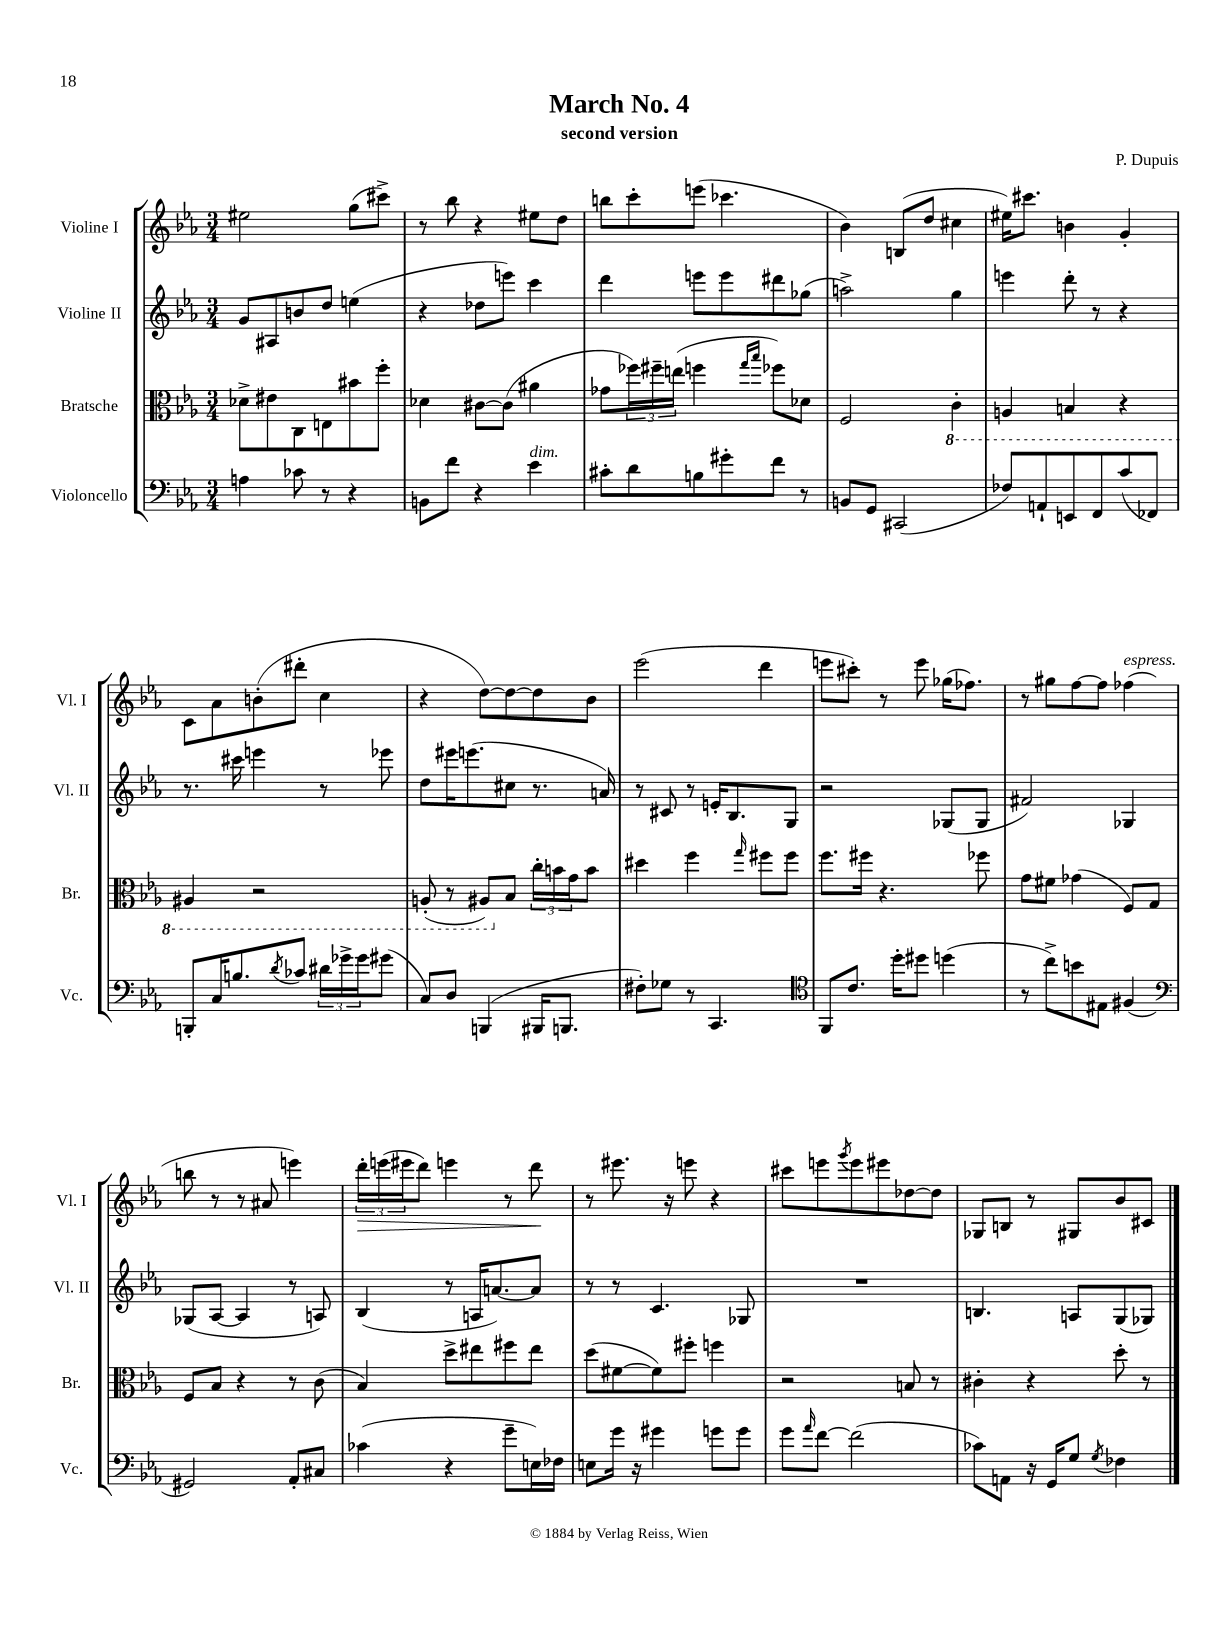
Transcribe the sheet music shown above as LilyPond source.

\header { title = "March No. 4" composer = "P. Dupuis" subtitle = "second version" }
<<
\new StaffGroup <<
\new Staff = "s0" \with { instrumentName = "Violine I" shortInstrumentName = "Vl. I" } {
    \clef treble \key ees \major \numericTimeSignature \time 3/4
    eis''2 g''8( cis'''8->) |
    r8 bes''8 r4 eis''8 d''8 |
    b''8 c'''8-. e'''8( ces'''4. |
    bes'4) b8( d''8 cis''4 |
    eis''16) cis'''8. b'4 g'4-. |
    c'8 aes'8 b'8-.( dis'''8-. c''4 |
    r4 d''8~) d''8~ d''8 bes'8 |
    ees'''2( d'''4 |
    e'''8 cis'''8-.) r8 e'''8 ges''16( fes''8.) |
    r8 gis''8 f''8~ f''8 fes''4^\markup { \italic "espress." }( |
    b''8 r8 r8 ais'8 e'''4) |
    \tuplet 3/2 { d'''16-.\> e'''16( eis'''16 } d'''8) e'''4 r8 d'''8\! |
    r8 eis'''8. r16 e'''8 r4 |
    cis'''8 e'''8 \acciaccatura { g'''8 } e'''8 eis'''8 des''8~ des''8 |
    ges8 b8 r8 gis8 bes'8 cis'8 \bar "|." |
}
\new Staff = "s1" \with { instrumentName = "Violine II" shortInstrumentName = "Vl. II" } {
    \clef treble \key ees \major \numericTimeSignature \time 3/4
    g'8 ais8 b'8 d''8 e''4( |
    r4 des''8 e'''8) c'''4 |
    d'''4 e'''8 e'''8 dis'''8 ges''8( |
    a''2->) g''4 |
    e'''4 d'''8-. r8 r4 |
    r8. cis'''16 e'''4 r8 ees'''8 |
    d''8 eis'''16 e'''8.( cis''8 r8. a'16) |
    r8 cis'8 r8 e'16-. bes8. g8 |
    r2 ges8( ges8 |
    fis'2) ges4 |
    ges8( aes8~ aes4 r8 a8) |
    bes4( r8 a16 a'8.~) a'8 |
    r8 r8 c'4. ges8 |
    R2. |
    b4. a8 g8( ges8) \bar "|." |
}
\new Staff = "s2" \with { instrumentName = "Bratsche" shortInstrumentName = "Br." } {
    \clef alto \key ees \major \numericTimeSignature \time 3/4
    des'8-> eis'8 c8 e8 bis'8 f''8-. |
    des'4 cis'8~ cis'8( ais'4 |
    ges'8 \tuplet 3/2 { fes''16) fis''16-- e''16( } f''4 \grace { g''16 bes''16 } fes''8) des'8 |
    f2 \ottava #-1 c4-. |
    a,4 b,4 r4 |
    ais,4 r2 |
    a,8-.( r8 ais,8) \ottava #0 bes8 \tuplet 3/2 { c''16-. b'16 g'16 } b'8 |
    dis''4 f''4 \grace { g''16 } fis''8 fis''8 |
    f''8. fis''16 r4. fes''8 |
    g'8 fis'8 ges'4( f8) g8 |
    f8 bes8 r4 r8 c'8( |
    bes4) d''8-> eis''8 fis''8 eis''8 |
    d''8( fis'8~ fis'8) fis''8-. f''4 |
    r2 b8 r8 |
    cis'4-. r4 d''8-. r8 \bar "|." |
}
\new Staff = "s3" \with { instrumentName = "Violoncello" shortInstrumentName = "Vc." } {
    \clef bass \key ees \major \numericTimeSignature \time 3/4
    a4 ces'8 r8 r4 |
    b,8 f'8 r4 ees'4^\markup { \italic "dim." } |
    cis'8-. d'8 b8 gis'8-. f'8 r8 |
    b,8 g,8 cis,2( |
    fes8) a,8-! e,8 f,8 c'8( fes,8) |
    b,,8-. c16 b8. \acciaccatura { d'8 } ces'8 \tuplet 3/2 { dis'16 ges'16-> ges'16 } gis'8( |
    c8) d8 b,,4( bis,,16 b,,8. |
    fis8-.) ges8 r8 c,4. |
    \clef tenor f,8 c'8. d''16-. dis''8 d''4( |
    r8 c''8->) b'8 eis8 fis4( |
    \clef bass gis,2) aes,8-. cis8 |
    ces'4( r4 g'8-- e16) fes16 |
    e8 g'16 r16 gis'4 g'8 g'8 |
    g'8 \grace { aes'16 } f'8~ f'2( |
    ces'8) a,8 r16 g,16 g8 \acciaccatura { g8 } fes4 \bar "|." |
}
>>
>>
\layout { \context { \Score \remove "Bar_number_engraver" } }
